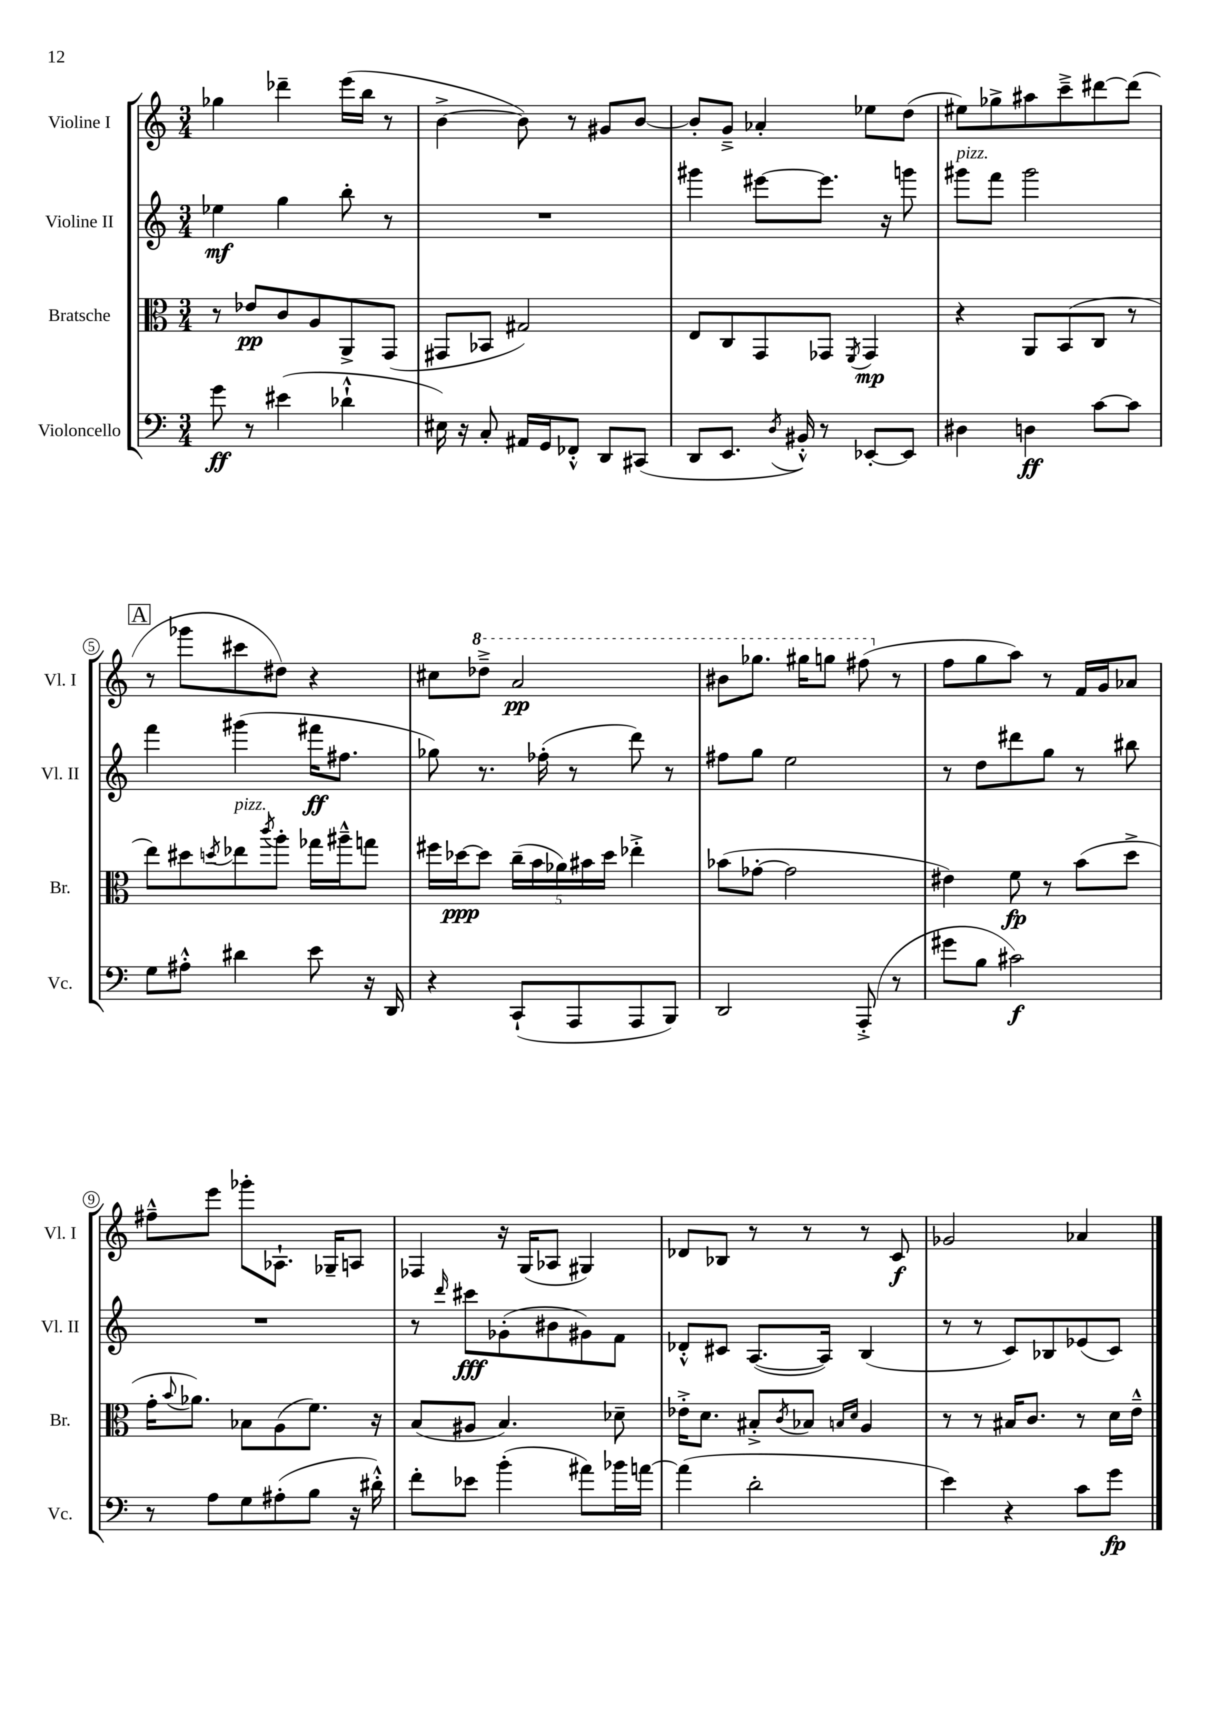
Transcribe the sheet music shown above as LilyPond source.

<<
\new StaffGroup <<
\new Staff = "s0" \with { instrumentName = "Violine I" shortInstrumentName = "Vl. I" } {
    \clef treble \key c \major \numericTimeSignature \time 3/4
    ges''4 des'''4-- e'''16( b''16 r8 |
    b'4~-> b'8) r8 gis'8 b'8~ |
    b'8-. g'8---> aes'4-. ees''8 d''8( |
    eis''8) ges''8-> ais''8 c'''8---> dis'''8~ dis'''8( |
    \mark \markup { \box "A" } r8 ges'''8 cis'''8 dis''8) r4 |
    cis''8 \ottava #1 des'''8---> a''2\pp |
    bis''8 ges'''8. gis'''16 g'''8 fis'''8( \ottava #0 r8 |
    f''8 g''8 a''8) r8 f'16 g'16 aes'8 |
    fis''8---^ e'''8 ges'''8-. aes8.-! ges16-- a8 |
    fes4 r16 g16( aes8 gis4) |
    des'8 bes8 r8 r8 r8 c'8\f |
    ges'2 aes'4 \bar "|." |
}
\new Staff = "s1" \with { instrumentName = "Violine II" shortInstrumentName = "Vl. II" } {
    \clef treble \key c \major \numericTimeSignature \time 3/4
    ees''4\mf g''4 b''8-. r8 |
    R2. |
    gis'''4 eis'''8~ eis'''8. r16 g'''8 |
    gis'''8^\markup { \italic "pizz." } f'''8 gis'''2 |
    \mark \markup { \box "A" } f'''4 gis'''4( fis'''16\ff fis''8. |
    ges''8) r8. fes''16-.( r8 d'''8) r8 |
    fis''8 g''8 e''2 |
    r8 d''8 dis'''8 g''8 r8 bis''8 |
    R2. |
    r8 \grace { d'''16 } cis'''8\fff ges'8-.( bis'8 gis'8) f'8 |
    des'8-.-^ cis'8 a8.~( a16) b4( |
    r8 r8 c'8) bes8 ees'8( c'8) \bar "|." |
}
\new Staff = "s2" \with { instrumentName = "Bratsche" shortInstrumentName = "Br." } {
    \clef alto \key c \major \numericTimeSignature \time 3/4
    r8 ees'8\pp c'8 a8 a,8-> g,8( |
    gis,8 bes,8 gis2) |
    e8 c8 g,8 ges,8 \acciaccatura { f,8 } ges,4\mp |
    r4 a,8 b,8( c8 r8 |
    \mark \markup { \box "A" } e''8) dis''8 \acciaccatura { d''8 } ees''8^\markup { \italic "pizz." } \acciaccatura { c'''8 } a''8-. ges''16 ais''16---^ g''8 |
    fis''16 des''16~\ppp des''8 \tuplet 5/4 { c''16--( b'16 aes'16) bis'16 des''16 } ees''4-.-> |
    bes'8( ges'8~-. ges'2 |
    eis'4) f'8\fp r8 b'8( d''8-> |
    g'16-. \appoggiatura { b'8 } aes'8.) bes8 a8( f'8.) r16 |
    b8( ais8 b4.) des'8-- |
    ees'16-.-> d'8. bis8-.-> \acciaccatura { c'8 } bes8 \grace { b16 d'16 } a4 |
    r8 r8 bis16 c'8. r8 d'16 e'16---^ \bar "|." |
}
\new Staff = "s3" \with { instrumentName = "Violoncello" shortInstrumentName = "Vc." } {
    \clef bass \key c \major \numericTimeSignature \time 3/4
    g'8\ff r8 eis'4( des'4-!-^ |
    eis16) r16 c8-. ais,16 g,16 fes,8-.-^ d,8 cis,8( |
    d,8 e,8. \acciaccatura { d8 } bis,16-.-^) r8 ees,8~-. ees,8 |
    dis4 d4\ff c'8~ c'8 |
    \mark \markup { \box "A" } g8 ais8-.-^ dis'4 e'8 r16 d,16 |
    r4 c,8-!( a,,8 a,,8 b,,8) |
    d,2 a,,8-.->( r8 |
    gis'8 b8 cis'2\f) |
    r8 a8 g8 ais8-.( b8 r16 dis'16-.-^) |
    f'8-. ees'8 b'4-.( ais'8) bes'16 a'16~ |
    a'4( d'2-. |
    e'4) r4 c'8 g'8\fp \bar "|." |
}
>>
>>
\layout { \context { \Score \override BarNumber.stencil = #(make-stencil-circler 0.1 0.3 ly:text-interface::print) } }
